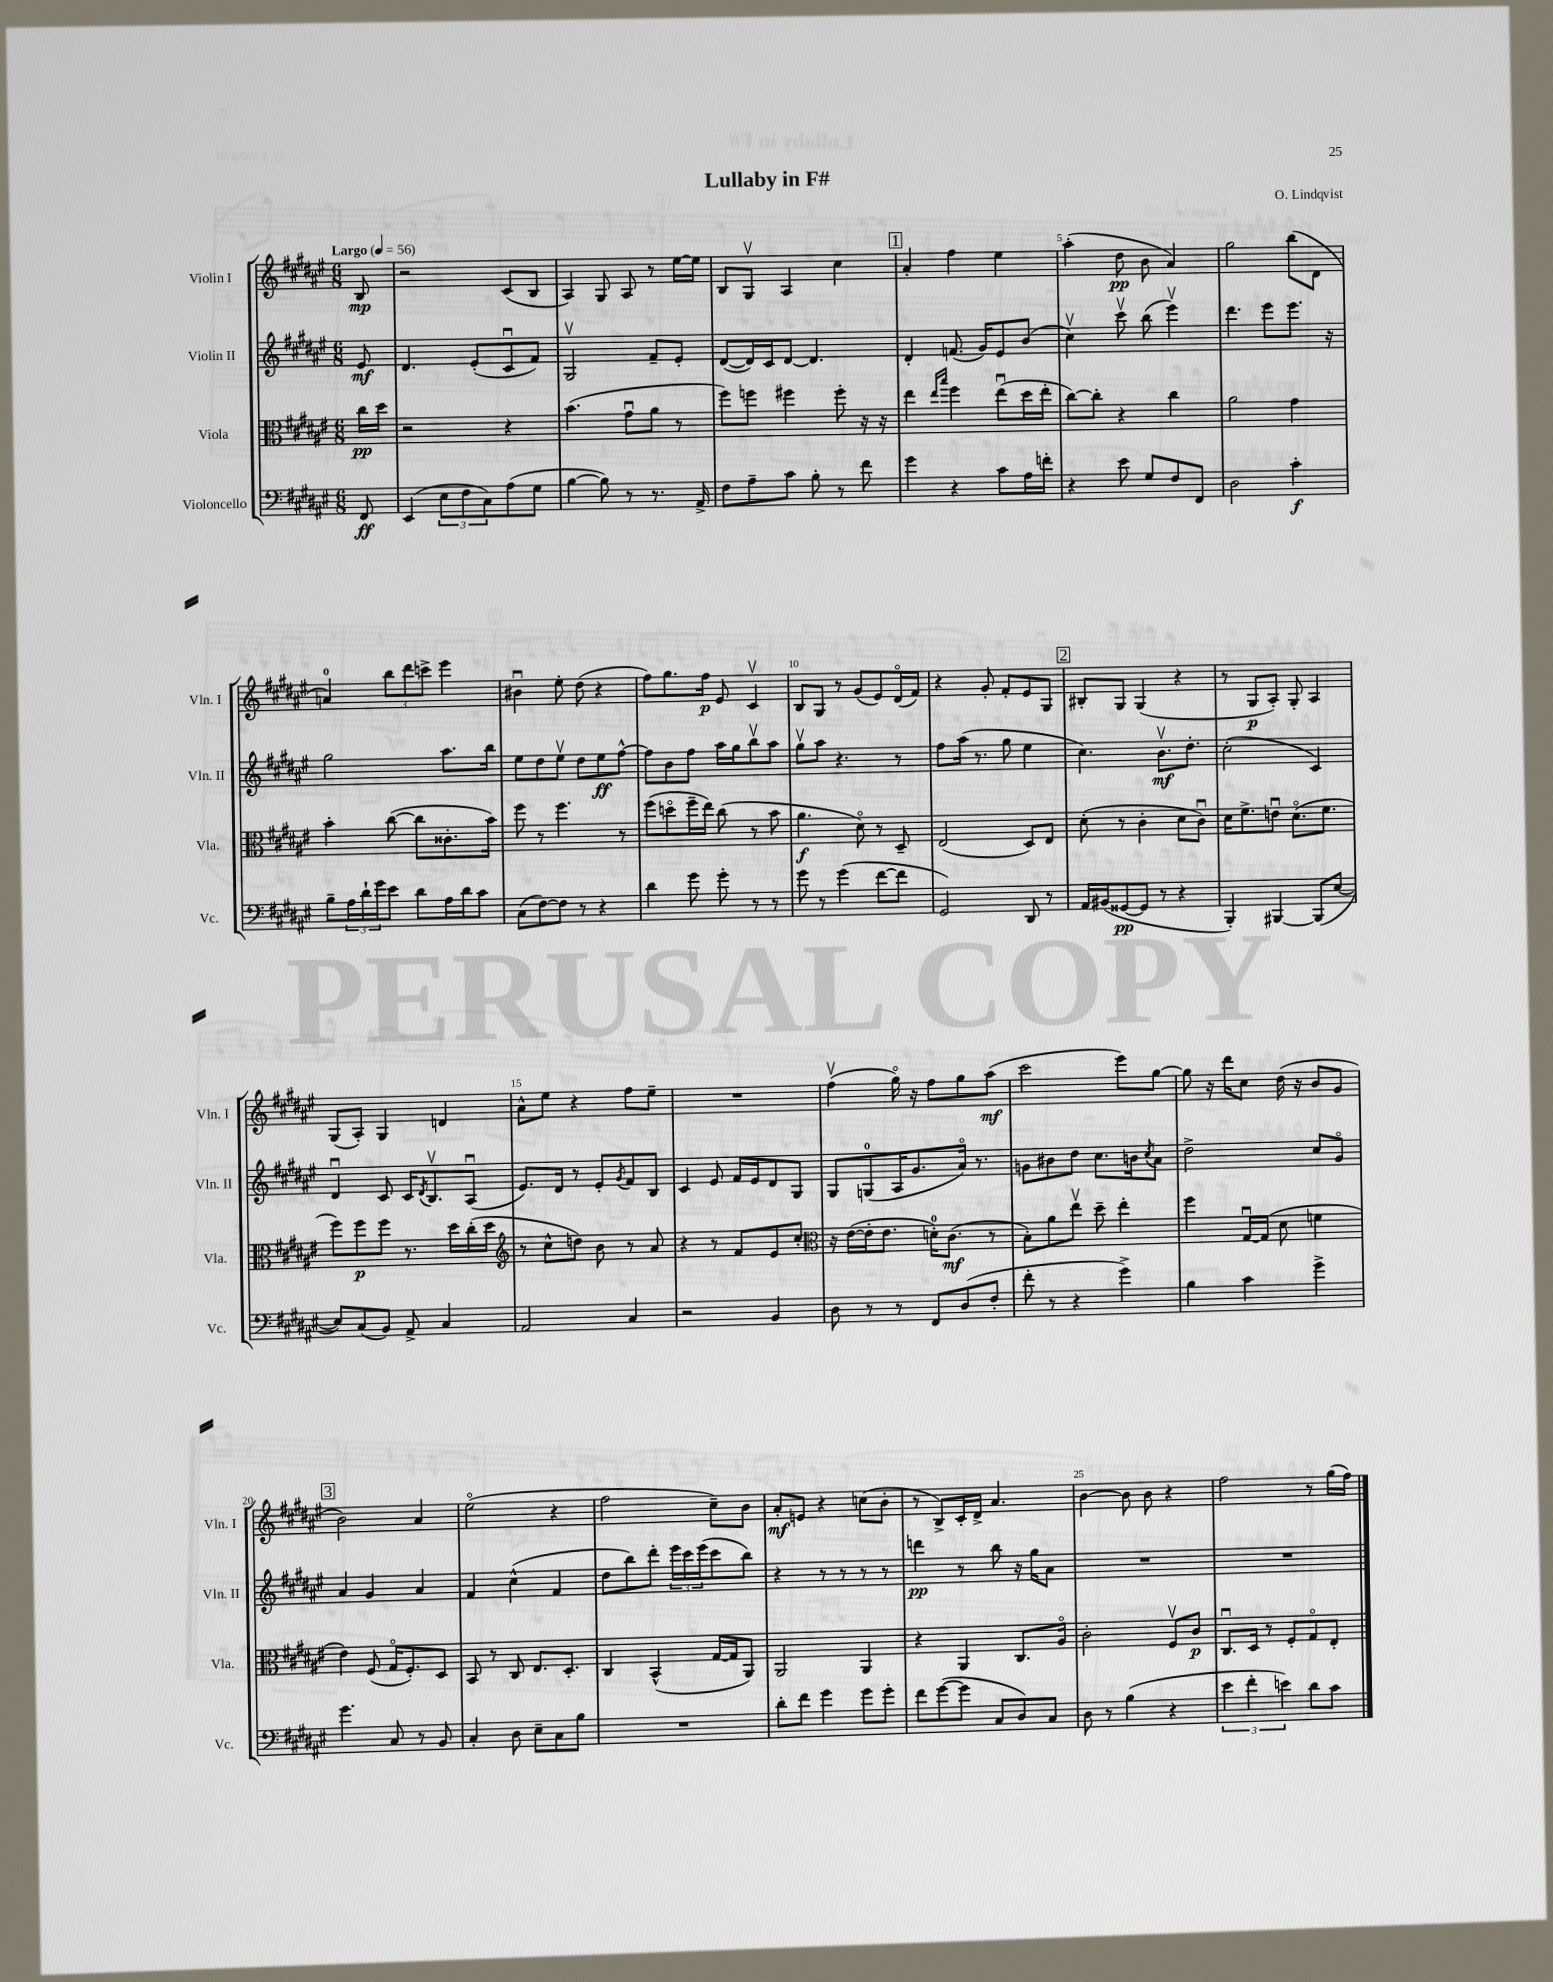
\header { title = "Lullaby in F#" composer = "O. Lindqvist" }
<<
\new StaffGroup <<
\new Staff = "s0" \with { instrumentName = "Violin I" shortInstrumentName = "Vln. I" } {
    \clef treble \key fis \major \numericTimeSignature \time 6/8 \partial 8 \tempo "Largo" 4 = 56
    b8\mp |
    r2 cis'8( b8 |
    ais4) gis8 ais8 r8 eis''16~ eis''16 |
    b8 gis8\upbow ais4 cis''4 |
    \mark \markup { \box "1" } ais'4-. fis''4 eis''4 |
    ais''4-.( dis''8\pp b'8 ais'4) |
    gis''2 b''8( dis'8 |
    a'4-0) \tuplet 3/2 { b''8 dis'''8 c'''8-> } eis'''4 |
    bis'4\downbow eis''8-. dis''8( r4 |
    fis''8) gis''8. fis''16\p eis'8 cis'4\upbow |
    b8 gis8 r8 gis'8( eis'8) dis'16\flageolet( fis'16) |
    r4 gis'8-. fis'8-. eis'8 gis8 |
    \mark \markup { \box "2" } bis8-. gis8 gis4( r4 |
    r8 gis8\p ais8-.) gis8-. ais4 |
    gis8( ais8-.) gis4 d'4 |
    ais'8-^ eis''8 r4 fis''8 eis''8-- |
    R2. |
    fis''4\upbow( gis''16\flageolet) r16 fis''8 gis''8 ais''8\mf( |
    cis'''2 eis'''8) gis''8~ |
    gis''8 r16 dis'''16 cis''8 dis''16( r16 b'8 gis'8 |
    \mark \markup { \box "3" } b'2) ais'4 |
    eis''2\flageolet( r4 |
    fis''2 cis''8--) b'8 |
    ais'8-.\mf e'8 r4 c''8( b'8-. |
    r8 b8->) cis'16-. dis'16-> ais'4. |
    b'4~ b'8 b'8 r4 |
    fis''2 r8 gis''16( fis''16) \bar "|." |
}
\new Staff = "s1" \with { instrumentName = "Violin II" shortInstrumentName = "Vln. II" } {
    \clef treble \key fis \major \numericTimeSignature \time 6/8 \partial 8
    eis'8\mf |
    dis'4. eis'8-.( cis'8\downbow fis'8) |
    gis2\upbow fis'8-- eis'8-. |
    dis'8~( dis'16) cis'16 dis'8~ dis'4. |
    \mark \markup { \box "1" } dis'4-. f'8.( gis'16) eis'8 b'8( |
    cis''4\upbow) cis'''8\upbow b''8( eis'''4\upbow) |
    dis'''4. eis'''8 eis'''8. r16 |
    gis''2 ais''8. b''16 |
    eis''8 dis''8 eis''8\upbow dis''8 eis''8\ff fis''8~-^ |
    fis''8 b'8 fis''8 ais''16 gis''16 b''8\upbow ais''8 |
    gis''8\upbow ais''8 r4. r8 |
    fis''8 ais''16( r8. gis''8 eis''4 |
    \mark \markup { \box "2" } cis''4.) b'8.\upbow\mf dis''8.-. |
    cis''2-.( cis'4) |
    dis'4\downbow cis'8 cis'16 \acciaccatura { dis'8 } b8.\upbow ais8\downbow( |
    eis'8.) dis'16 r8 eis'8-. \acciaccatura { gis'8 } fis'8 b8 |
    cis'4 eis'8 fis'16 eis'16 dis'8 gis8 |
    gis8 g8-0( ais16 gis'8. ais'16\flageolet) r8. |
    g'8 bis'8 dis''8 cis''8. b'16 \acciaccatura { cis''8 } ais'8 |
    dis''2-> cis''8 gis'8\flageolet |
    \mark \markup { \box "3" } ais'4 gis'4 ais'4 |
    fis'4 cis''4-^( fis'4 |
    dis''8 b''8) dis'''8-. \tuplet 3/2 { eis'''16 cis'''16 eis'''16( } cis'''8 b''8) |
    r4 r8 r8 r8 r8 |
    d'''4\pp r8 b''8 r16 gis''16 ais'8 |
    R2. |
    R2. \bar "|." |
}
\new Staff = "s2" \with { instrumentName = "Viola" shortInstrumentName = "Vla." } {
    \clef alto \key fis \major \numericTimeSignature \time 6/8 \partial 8
    cis''16\pp dis''16 |
    r2 r4 |
    b'4.( gis'8\downbow ais'8 r8 |
    fis''8) f''8 fis''4 fis''8-. r16 r16 |
    \mark \markup { \box "1" } eis''4 \grace { eis''16 b''16 } fis''4 eis''8\downbow( dis''16 eis''16-. |
    cis''8~) cis''8-. r4 cis''4 |
    ais'2 gis'4 |
    b'4-. cis''8~( cis''8 cisis'8.-. b'16) |
    fis''8 r8 fis''4. r8 |
    fis''8( d''8\flageolet fis''16-- eis''16) cis''8( r8 b'8 |
    ais'4.\f dis'8\flageolet) r8 dis8-- |
    eis2( dis8) eis8 |
    \mark \markup { \box "2" } dis'8-.( r8 cis'4-. dis'8 cis'8\downbow) |
    dis'16 fis'8.-> e'8\downbow dis'8.\flageolet( fis'8. |
    fis''8) fis''8\p fis''8 r8. dis''16 cis''16-.( dis''16 |
    \clef treble r8 cis''8-^ d''8) b'8 r8 ais'8 |
    r4 r8 fis'8 eis'8 cis''8-. |
    \clef alto r16 eis'16~( eis'16-. eis'8. d'16-0-.) cis'8.\mf( r8 |
    b8-.) ais'8 eis''8\upbow dis''8-- eis''4-. |
    fis''4 gis16~\downbow gis16( dis'8 f'4 |
    \mark \markup { \box "3" } eis'4) fis8( gis16\flageolet fis8.-.) dis8 |
    b,8 r8 cis8 eis8. dis8.-. |
    cis4 b,4-^( gis16~ gis16 ais,8) |
    ais,2 ais,4 |
    r4 ais,4 cis8. ais16\flageolet |
    cis'2-. fis8\upbow cis'8\p |
    cis8.\downbow dis16 r8 fis8-. gis8\flageolet eis8-. \bar "|." |
}
\new Staff = "s3" \with { instrumentName = "Violoncello" shortInstrumentName = "Vc." } {
    \clef bass \key fis \major \numericTimeSignature \time 6/8 \partial 8
    fis,8\ff |
    eis,4( \tuplet 3/2 { eis8 fis8 cis8) } ais8( gis8 |
    b4~ b8) r8 r8. ais,16-> |
    fis8 ais8-- cis'8 b8-. r8 fis'8 |
    \mark \markup { \box "1" } gis'4 r4 cis'8 ais16 f'16-. |
    r4 eis'8 gis8 fis8 fis,8 |
    dis2 cis'4-.\f |
    b8-- \tuplet 3/2 { ais16 dis'16-! gis'16 } eis'8 dis'8 ais16 dis'16 cis'8 |
    cis8( fis8~) fis8 r8 r4 |
    dis'4 gis'8 gis'8-. r8 r8 |
    gis'8 r8 gis'4( fis'8~ fis'8 |
    gis,2) dis,8 r8 |
    \mark \markup { \box "2" } ais,16 bis,16( gisis,8~\pp gisis,8 r8 r4 |
    b,,4-.) bis,,4~ bis,,8( eis8~ |
    eis8) cis8( b,8) ais,8-> cis4 |
    ais,2 cis4 |
    r2 b,4 |
    dis8 r8 r8 fis,8 dis8( fis8-. |
    fis'8-. r8 r4 gis'4->) |
    b4 cis'4 gis'4-> |
    \mark \markup { \box "3" } gis'4. cis8 r8 b,8 |
    cis4-. dis8 eis8-- cis8 b8 |
    R2. |
    dis'8-. fis'8 gis'4 gis'8 gis'8-. |
    fis'8 gis'8~( gis'8 cis8 dis8) cis8 |
    dis8 r8 b4( r4 |
    \tuplet 3/2 { eis'4 fis'4-. e'4) } dis'8 cis'8 \bar "|." |
}
>>
>>
\layout { \context { \Score \override BarNumber.break-visibility = ##(#f #t #t) barNumberVisibility = #(every-nth-bar-number-visible 5) } }
